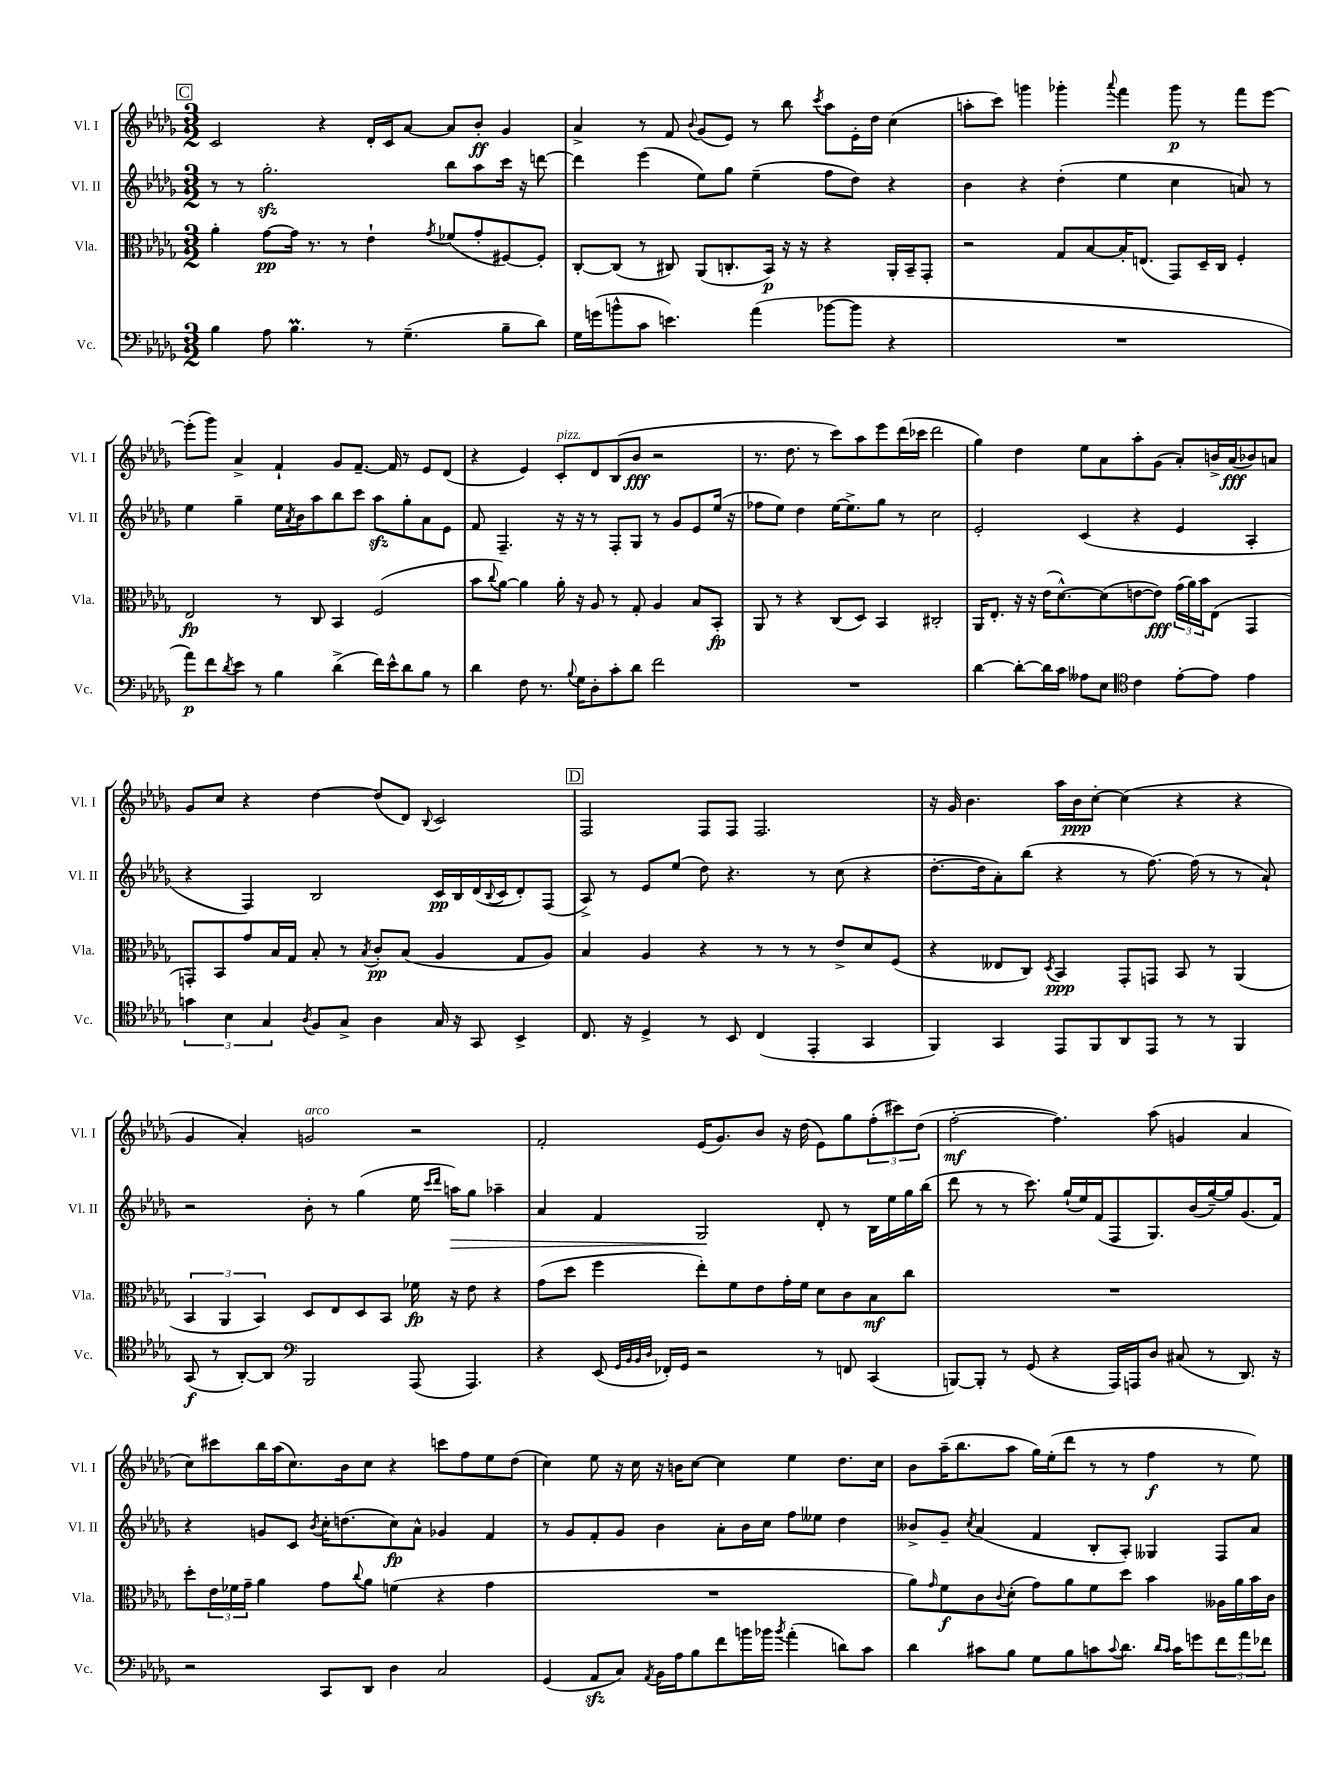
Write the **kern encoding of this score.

**kern	**kern	**kern	**kern
*staff4	*staff3	*staff2	*staff1
*clefF4	*clefC3	*clefG2	*clefG2
*k[b-e-a-d-g-]	*k[b-e-a-d-g-]	*k[b-e-a-d-g-]	*k[b-e-a-d-g-]
*M3/2	*M3/2	*M3/2	*M3/2
4B-	4a-'	8r	2c
.	.	8r	.
8A-	[8g-	2.gg-'	.
4.B-	16g-]	.	.
.	8.r	.	.
.	.	.	4r
.	8r	.	.
8r	4e-`	.	16d-'
.	.	.	16c
(4.G-~	.	.	[8a-
.	8qg-	.	.
.	(8f-	8bb-	8a-]
.	8g-'	8aa-	8b-'
8B-~	[8F#)	16ccc	4g-
.	.	16r	.
8d-)	8F#']	[8ddd	.
=	=	=	=
16G-	[8C'	4ddd]	4a-^
(16g	.	.	.
8b^^	(8C]	.	.
8c	8r	(4eee-	8r
4.e)	8C#)	.	8f
.	.	.	8qqb-
.	(8AA-	8ee-)	(8g-
.	8.C'	8gg-	8e-)
(4a-	.	(4ee-~	8r
.	16BB-)	.	.
.	16r	.	8bb-
.	16r	.	.
.	.	.	8qccc
[8b-	4r	8ff	8aa-
8b-]	.	8dd-)	16e-'
.	.	.	16dd-
4r	16AA-'	4r	(4cc
.	16BB-~	.	.
.	8GG-'	.	.
=	=	=	=
1.r	2r	4b-	8aa'
.	.	.	8ccc)
.	.	4r	4ggg
.	8G-	(4dd-'	4ggg-'
.	[8B-	.	.
.	.	.	8qqaaa-
.	16B-']	4ee-	4fff
.	(8.E	.	.
.	8GG-)	4cc	8ggg-
.	16D-~	.	8r
.	16C	.	.
.	4F'	8a)	8fff
.	.	8r	[8eee-
=	=	=	=
8a-)	2E-	4ee-	(8eee-']
8f	.	.	8ggg-)
8qd-	.	.	.
8e-	.	4gg-~	4a-^
8r	.	.	.
4B-	8r	16ee-	4f`
.	.	8qa-	.
.	.	16b-	.
.	8C	8aa-	.
(4d-^	4BB-	8bb-	8g-
.	.	8ccc	[8.f~
16f)	(2F	8aa-	.
16e-^^	.	.	16f]
8d-	.	8gg-'	8r
8B-	.	8a-	8e-
8r	.	8e-	(8d-
=	=	=	=
4d-	8b-	8f	4r
.	8qqcc	.	.
.	[8a-)	4.F~	.
8F	4a-]	.	4e-)
8.r	.	.	.
.	16a-'	16r	8c'
8qqB-	.	.	.
16G-	16r	16r	.
8D-'	8A-	8r	8d-
8c'	8r	8F'	(8B-
8d-	8G-'	8G-	8b-
2f	4A-	8r	2r
.	.	8g-	.
.	8B-	8e-	.
.	8BB-'	(16ee-	.
.	.	16r	.
=	=	=	=
1.r	8AA-	8ff-	8.r
.	8r	8ee-)	.
.	.	.	8.dd-
.	4r	4dd-	.
.	.	.	8r
.	(8C	[16ee-	8ccc)
.	.	8.ee-^]	.
.	8D-)	.	8aa-
.	4BB-	8gg-	8eee-
.	.	8r	(16ddd-
.	.	.	16ccc-
.	2C#'	2cc	2ddd-
=	=	=	=
[4d-	16AA-	2e-'	4gg-)
.	8.E-'	.	.
8d-'_	16r	.	4dd-
.	16r	.	.
16d-]	(16e-	.	.
16c	[8.d-^^)	.	.
8A--	.	(4c	8ee-
8E-	(8d-]	.	8a-
*clefC4	*	*	*
4c	[8e	4r	8aa-'
.	8e])	.	(8g-
[8e-'	(24g-	4e-	8a-')
.	24a-)	.	.
.	24b-	.	.
8e-]	(8E-	.	16b^
.	.	.	(16a-
4e-	4GG-	4A-'	8b-)
.	.	.	8a
=	=	=	=
6g	8GG')	4r	8g-
.	8BB-	.	8cc
6B-	.	.	.
.	8g-	4F)	4r
6G-	.	.	.
.	16B-	.	.
.	16G-	.	.
8qA-	.	.	.
8F	8B-'	2B-	[4dd-
8G-^	8r	.	.
.	8qB-	.	.
4A-	8c'	.	(8dd-]
.	(8B-	.	8d-)
.	.	.	8qqB-
16G-	4A-	16c	2c
16r	.	16B-	.
8GG-	.	(16d-	.
.	.	8qqB-	.
.	.	16c	.
4BB-^	8G-	8d-')	.
.	8A-)	(8F	.
=	=	=	=
8.C	4B-	8A-^)	2F
.	.	8r	.
16r	.	.	.
4D-^	4A-	8e-	.
.	.	(8ee-	.
8r	4r	8dd-)	8F
8BB-	.	4.r	8F
(4C	8r	.	2.F
.	8r	.	.
4EE-'	8r	8r	.
.	8e-^	(8cc	.
4GG-	8d-	4r	.
.	(8F	.	.
=	=	=	=
4FF)	4r	[8.dd-'	16r
.	.	.	16g-
.	.	.	4.b-
.	.	16dd-]	.
4GG-	8E--	8a-')	.
.	8C)	(8bb-	.
.	8qD-	.	.
8EE-	4BB-	4r	16aa-
.	.	.	16b-
8FF	.	.	[8cc'
8AA-	8GG-'	8r	(4cc]
8EE-	8GG	[8.ff)	.
8r	8BB-	.	4r
.	.	(16ff]	.
8r	8r	8r	.
4FF	(4AA-	8r	4r
.	.	8a-`)	.
=	=	=	=
(8GG-	6BB-	2r	4g-
8r	.	.	.
.	6AA-	.	.
[8AA-')	.	.	4a-')
.	6BB-)	.	.
8AA-]	.	.	.
*clefF4	*	*	*
2BBB-	8D-	8b-'	2g
.	8E-	8r	.
.	8D-	(4gg-	.
.	8BB-	.	.
(8AAA-	16f-	16ee-	2r
.	.	16qqccc	.
.	.	16qqddd-	.
.	16r	16aa)	.
4.AAA-)	8e-	8gg-	.
.	4r	4aa-~	.
=	=	=	=
4r	(8g-	4a-	2f'
.	8dd-	.	.
(8EE-	4ff	4f	.
32qqGG-	.	.	.
32qqBB-	.	.	.
32qqBB-	.	.	.
32qqD-	.	.	.
16FF-')	.	.	.
16GG-	.	.	.
2r	8ee-')	2G-	(16e-
.	.	.	8.g-)
.	8f	.	.
.	8e-	.	8b-
.	16g-'	.	16r
.	16f	.	(16dd-
8r	8d-	8d-'	8e-)
8FF	8c	8r	8gg-
(4CC	8B-	16B-	(12ff'
.	.	16ee-	.
.	.	.	12ccc#)
.	8cc	16gg-	.
.	.	.	(12dd-
.	.	(16bb-	.
=	=	=	=
[8BBB)	1.r	8ddd-	[2ff'
8BBB']	.	8r	.
8r	.	8r	.
(8GG-	.	8.ccc)	.
4r	.	.	4.ff])
.	.	(16gg-`	.
.	.	16ee-)	.
.	.	(16f	.
16AAA-)	.	8F	.
16AAA	.	.	.
8D-	.	8.G-)	(8aa-
(8C#	.	.	4g
.	.	(16b-	.
8r	.	[16gg-~)	.
.	.	16gg-]	.
8.DD-)	.	(8.g-	4a-
16r	.	16f)	.
=	=	=	=
2r	8dd-'	4r	8cc)
.	24e-	.	8ccc#
.	24f-	.	.
.	24g-~	.	.
.	4a-	8g	16bb-
.	.	.	(16aa-
.	.	8c	8.cc)
.	.	8qb-	.
8CC	8g-	16cc'	.
.	.	(8.dd	16b-
.	8qqcc	.	.
8DD-	8a-	.	8cc
4D-	(4f	8cc)	4r
.	.	8a-^^	.
2C	4r	4g-	8ccc
.	.	.	8ff
.	4g-	4f	8ee-
.	.	.	(8dd-
=	=	=	=
(4GG-	1.r	8r	4cc)
.	.	8g-	.
8AA-	.	8f'	8ee-
8C)	.	8g-	16r
.	.	.	16cc
8qAA-	.	.	.
16BB-	.	4b-	16r
16A-	.	.	16b
8B-	.	.	[8cc
8f	.	8a-'	4cc]
16b	.	16b-	.
16b-	.	16cc	.
8qb-	.	.	.
(4a-'	.	8ff	4ee-
.	.	8ee--	.
8d)	.	4dd-	8.dd-
8c	.	.	.
.	.	.	16cc
=	=	=	=
4d-	8a-)	8b--^	8b-
.	16qqg-	.	.
.	8f	8g-~	(16aa-~
.	.	.	8.bb-
.	.	8qcc	.
8c#	8c	(4a-	.
.	8qqc	.	.
8B-	(8d-'	.	8aa-
8G-	8g-)	4f	16gg-)
.	.	.	(16ee-'
8B-	8a-	.	8ddd-
8c	8f	8B-'	8r
8qqc	.	.	.
8.d-	8dd-	8A-')	8r
.	4b-	4G--	4ff
16qqd-	.	.	.
16qqc	.	.	.
16c	.	.	.
8g	.	.	.
12f	16A--	8F	8r
.	16a-	.	.
12a-	.	.	.
.	16b-	8a-	8ee-)
12f-	.	.	.
.	16c	.	.
==	==	==	==
*-	*-	*-	*-
